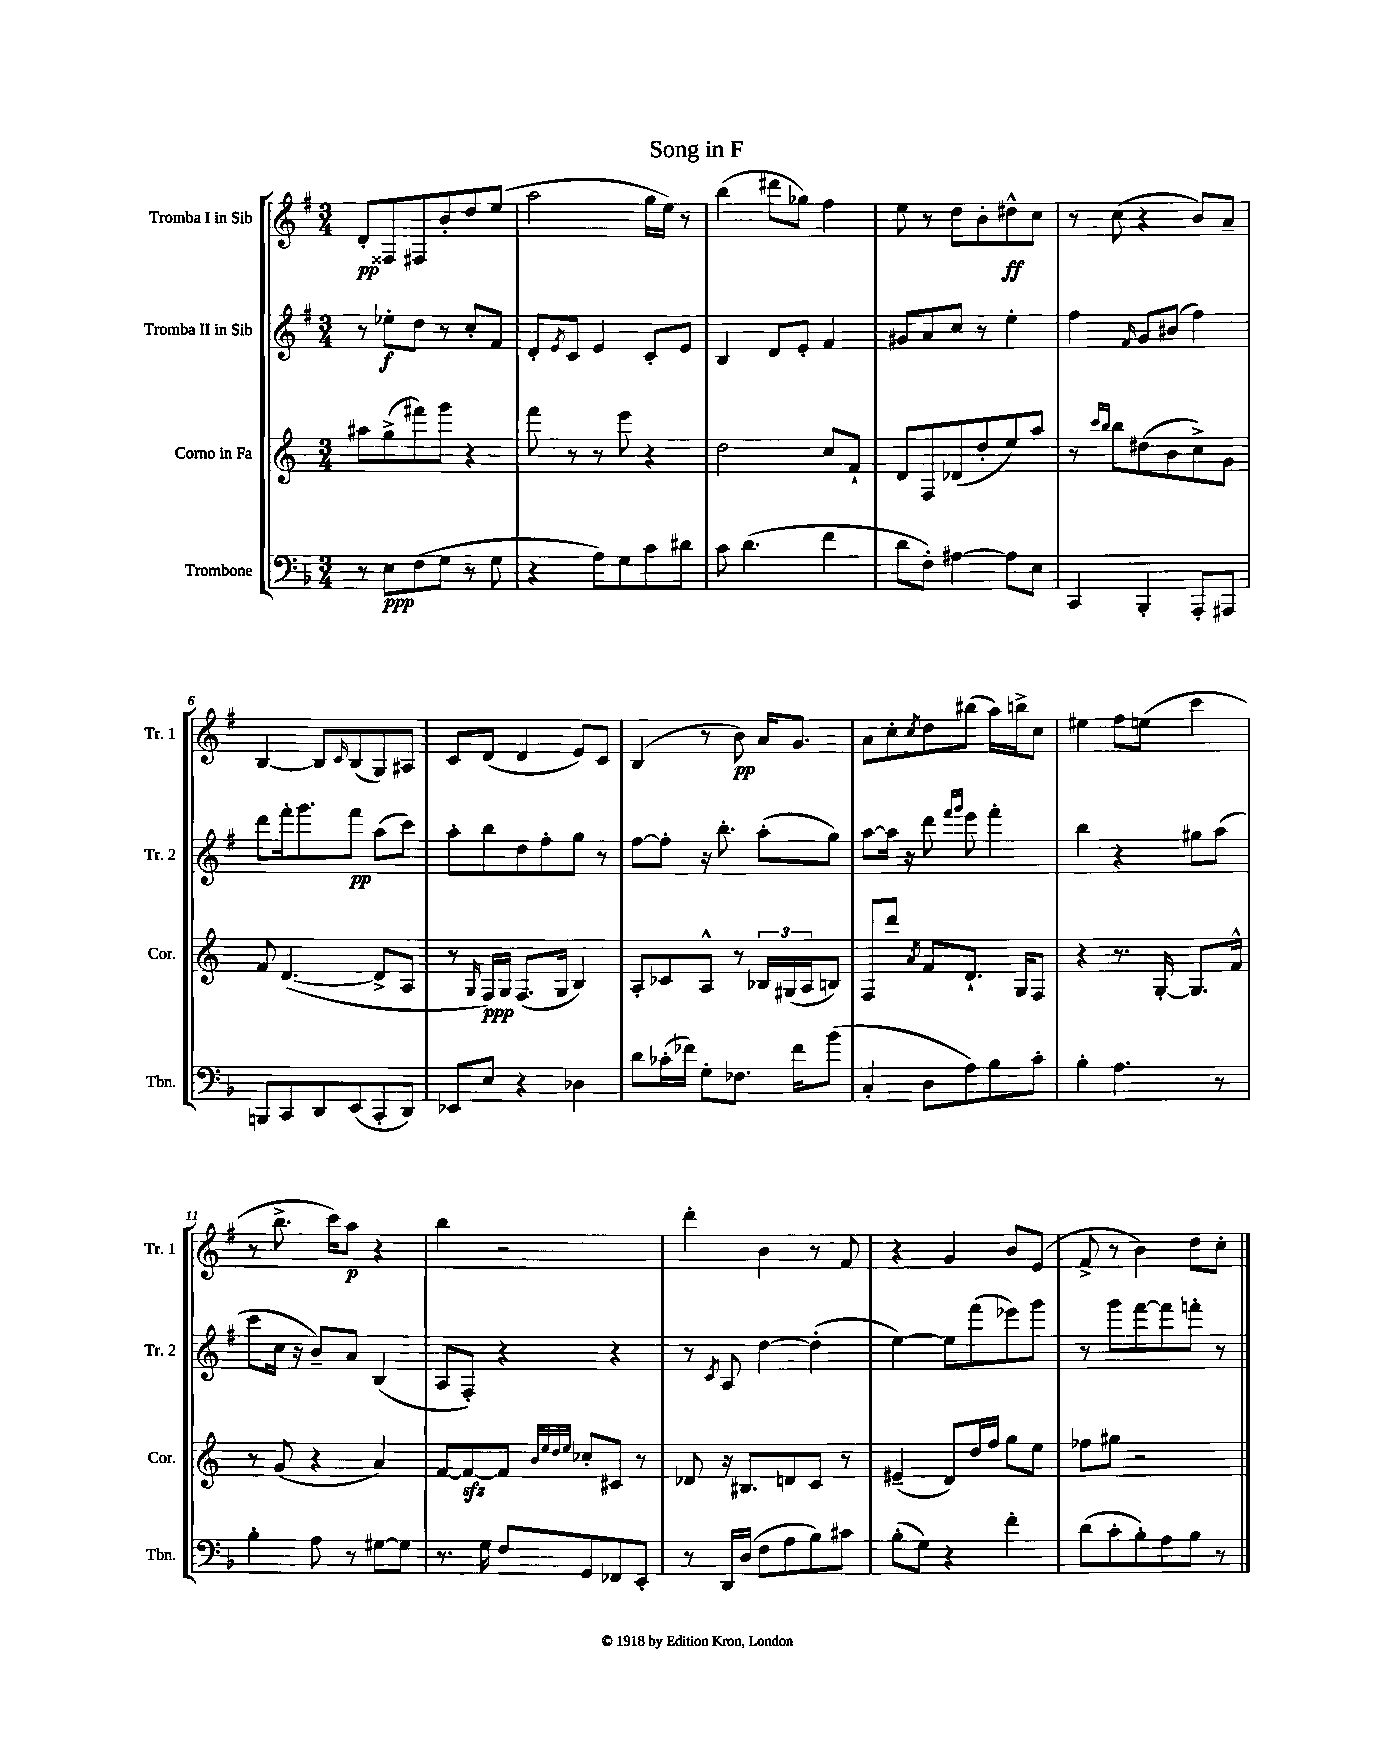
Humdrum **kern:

**kern	**dynam	**kern	**dynam	**kern	**dynam	**kern	**dynam
*part4	*part4	*part3	*part3	*part2	*part2	*part1	*part1
*staff4	*staff4	*staff3	*staff3	*staff2	*staff2	*staff1	*staff1
*I"Trombone	*	*I"Corno in Fa	*	*I"Tromba II in Sib	*	*I"Tromba I in Sib	*
*I'Tbn.	*	*I'Cor.	*	*I'Tr. 2	*	*I'Tr. 1	*
*clefF4	*	*clefG2	*	*clefG2	*	*clefG2	*
*k[b-]	*	*k[]	*	*k[f#]	*	*k[f#]	*
*M3/4	*	*M3/4	*	*M3/4	*	*M3/4	*
=1	=1	=1	=1	=1	=1	=1	=1
8r	.	8aa#X\L	.	8r	.	8d'/L	pp
8E\L	ppp	(8gg^\	.	8ee-X'\L	f	8F##X/	.
(8F\	.	8fff#X\)	.	8dd\J	.	8F#X/	.
8G\J	.	8ggg\J	.	8r	.	8b'/	.
8r	.	4r	.	8cc'/L	.	8dd/	.
8G\	.	.	.	8f#/J	.	(8ee/J	.
=2	=2	=2	=2	=2	=2	=2	=2
4r	.	8fff\	.	8d'/L	.	2aa\	.
.	.	.	.	8qe/	.	.	.
.	.	8r	.	8c/J	.	.	.
8A\L)	.	8r	.	4e/	.	.	.
8G\	.	8eee\	.	.	.	.	.
8c\	.	4r	.	8c'/L	.	16gg\LL	.
.	.	.	.	.	.	16ee\JJ)	.
8d#X\J	.	.	.	8e/J	.	8r	.
=3	=3	=3	=3	=3	=3	=3	=3
8c\	.	2dd\	.	4B/	.	(4bb\	.
(4.d\	.	.	.	.	.	.	.
.	.	.	.	8d/L	.	8ddd#X\L	.
.	.	.	.	8e'/J	.	8gg-X\J)	.
4f\	.	8cc/L	.	4f#/	.	4ff#\	.
.	.	8f`/J	.	.	.	.	.
=4	=4	=4	=4	=4	=4	=4	=4
8d\L	.	8d/L	.	8g#X/L	.	8ee\	.
8F'\J)	.	8F/	.	8a/	.	8r	.
[4A#X\	.	(8d-X/	.	8cc/J	.	8dd\L	.
.	.	8dd'/	.	8r	.	8b'\	.
8A#\L]	.	8ee/)	.	4ee'\	.	8dd#X^^\	ff
8E\J	.	8aa/J	.	.	.	8cc\J	.
=5	=5	=5	=5	=5	=5	=5	=5
4CC/	.	8r	.	4ff#\	.	8r	.
.	.	16qqccc/LL	.	.	.	.	.
.	.	16qqbb/JJ	.	.	.	.	.
.	.	8bb\L	.	.	.	(8cc\	.
.	.	.	.	16qqf#/	.	.	.
4BBB-'/	.	(8dd#X\	.	8g/L	.	4r	.
.	.	8b\	.	(8b#X/J	.	.	.
8AAA'/L	.	8cc^\)	.	4ff#\)	.	8b/L)	.
8AAA#X/J	.	8g\J	.	.	.	8a~/J	.
!!LO:LB:g=z
=6	=6	=6	=6	=6	=6	=6	=6
8BBBn/L	.	8f/	.	8ddd\L	.	[4B/	.
8CC/	.	([4.d/	.	16fff#'\k	.	.	.
.	.	.	.	8.ggg\	.	.	.
8DD/	.	.	.	.	.	8B/L]	.
.	.	.	.	.	.	16qqc/	.
(8EE/	.	.	.	8fff#\J	pp	(8B/	.
8CC'/	.	8d^/L]	.	(8aa\L	.	8G/)	.
8DD/J)	.	8A/J	.	8ccc\J)	.	8A#X/J	.
=7	=7	=7	=7	=7	=7	=7	=7
8EE-X/L	.	8r	.	8aa'\L	.	8c/L	.
.	.	16qqG/	.	.	.	.	.
8E/J	.	16F/LL)	ppp	8bb\	.	(8d/J	.
.	.	16G/JJ	.	.	.	.	.
4r	.	(8.F/L	.	8dd\	.	4d/	.
.	.	.	.	8ff#'\	.	.	.
.	.	16G/Jk	.	.	.	.	.
4D-X\	.	4B/)	.	8gg\J	.	8e/L)	.
.	.	.	.	8r	.	8c/J	.
=8	=8	=8	=8	=8	=8	=8	=8
8d\L	.	8A'/L	.	[8ff#\L	.	(4B/	.
(16c-X'\L	.	8c-X/	.	8ff#'\J]	.	.	.
16f-X\JJ)	.	.	.	.	.	.	.
8G'\L	.	8A^^/J	.	16r	.	8r	.
.	.	.	.	8.bb'\	.	.	.
8.F-X\J	.	8r	.	.	.	8b\)	pp
.	.	24B-X/LL	.	(8aa'\L	.	16a/KL	.
.	.	(24G#X/	.	.	.	.	.
16f-\KL	.	.	.	.	.	8.g/J	.
.	.	24A/J	.	.	.	.	.
(8b-\J	.	8Bn/J)	.	8gg\J)	.	.	.
=9	=9	=9	=9	=9	=9	=9	=9
4C'/	.	8F/L	.	[8aa\L	.	8a\L	.
.	.	8ddd/J	.	16aa\Jk]	.	8cc'\	.
.	.	.	.	16r	.	.	.
.	.	8qa/	.	.	.	8qcc/	.
8D\L	.	8f/L	.	8ddd\	.	8dd\	.
.	.	.	.	16qqfff#/LL	.	.	.
.	.	.	.	16qqggg/JJ	.	.	.
8A\)	.	8.d`/J	.	8eee\	.	(8bb#X\J	.
8B-\	.	.	.	4fff#'\	.	16aa\LL)	.
.	.	16G/KL	.	.	.	16bbn^\J	.
8c'\J	.	8F/J	.	.	.	8cc\J	.
=10	=10	=10	=10	=10	=10	=10	=10
4B-'\	.	4r	.	4bb\	.	4ee#X\	.
4.A\	.	8.r	.	4r	.	8ff#\L	.
.	.	.	.	.	.	(8een\J	.
.	.	[16G'/	.	.	.	.	.
.	.	8.G/L]	.	8gg#X\L	.	4ccc\	.
8r	.	.	.	(8aa\J	.	.	.
.	.	16f^^/Jk	.	.	.	.	.
!!LO:LB:g=z
=11	=11	=11	=11	=11	=11	=11	=11
4B-'\	.	8r	.	8ccc\L	.	8r	.
.	.	(8g/	.	16cc\Jk	.	8.bb^\	.
.	.	.	.	16r	.	.	.
8A\	.	4r	.	8b~/L)	.	.	.
.	.	.	.	.	.	16ccc\KL)	.
8r	.	.	.	8a/J	.	8aa\J	p
[8G#X\L	.	4a/)	.	(4B/	.	4r	.
8G#\J]	.	.	.	.	.	.	.
=12	=12	=12	=12	=12	=12	=12	=12
8.r	.	[8f/L	.	8A/L	.	4bb\	.
.	.	8fzz/_	.	8F#'/J)	.	.	.
16G\	.	.	.	.	.	.	.
8F/L	.	8f/J]	.	4r	.	2r	.
.	.	32qqb/LLL	.	.	.	.	.
.	.	32qqee/	.	.	.	.	.
.	.	32qqdd/	.	.	.	.	.
.	.	32qqee/JJJ	.	.	.	.	.
8GG/	.	8cc-X'/L	.	.	.	.	.
8FF-X/	.	8c#X/J	.	4r	.	.	.
8EE'/J	.	8r	.	.	.	.	.
=13	=13	=13	=13	=13	=13	=13	=13
8r	.	8d-X/	.	8r	.	4ddd'\	.
.	.	.	.	8qc/	.	.	.
16DD/LL	.	16r	.	8A/	.	.	.
(16D/JJ	.	8.B#X/L	.	.	.	.	.
8F\L	.	.	.	[4dd\	.	4b\	.
8A\	.	8dn/	.	.	.	.	.
8B-\)	.	8c/J	.	(4dd'\]	.	8r	.
8c#X\J	.	8r	.	.	.	8f#/	.
=14	=14	=14	=14	=14	=14	=14	=14
(8B-'\L	.	(4e#X~/	.	[4ee\)	.	4r	.
8G\J)	.	.	.	.	.	.	.
4r	.	8d/L)	.	8ee\L]	.	4g/	.
.	.	16dd/L	.	(8fff#\	.	.	.
.	.	16ff/JJ	.	.	.	.	.
4f'\	.	8gg\L	.	8eee-X\)	.	8b/L	.
.	.	8ee\J	.	8ggg\J	.	(8e/J	.
=15	=15	=15	=15	=15	=15	=15	=15
(8d\L	.	8ff-X\L	.	8r	.	8f#^/	.
8c'\	.	8gg#X\J	.	8ggg\L	.	8r	.
8B-'\)	.	2r	.	[8fff#\	.	4b\)	.
8A\	.	.	.	8fff#\]	.	.	.
8B-\J	.	.	.	8fffn'\J	.	8dd\L	.
8r	.	.	.	8r	.	8cc'\J	.
==	==	==	==	==	==	==	==
*-	*-	*-	*-	*-	*-	*-	*-
